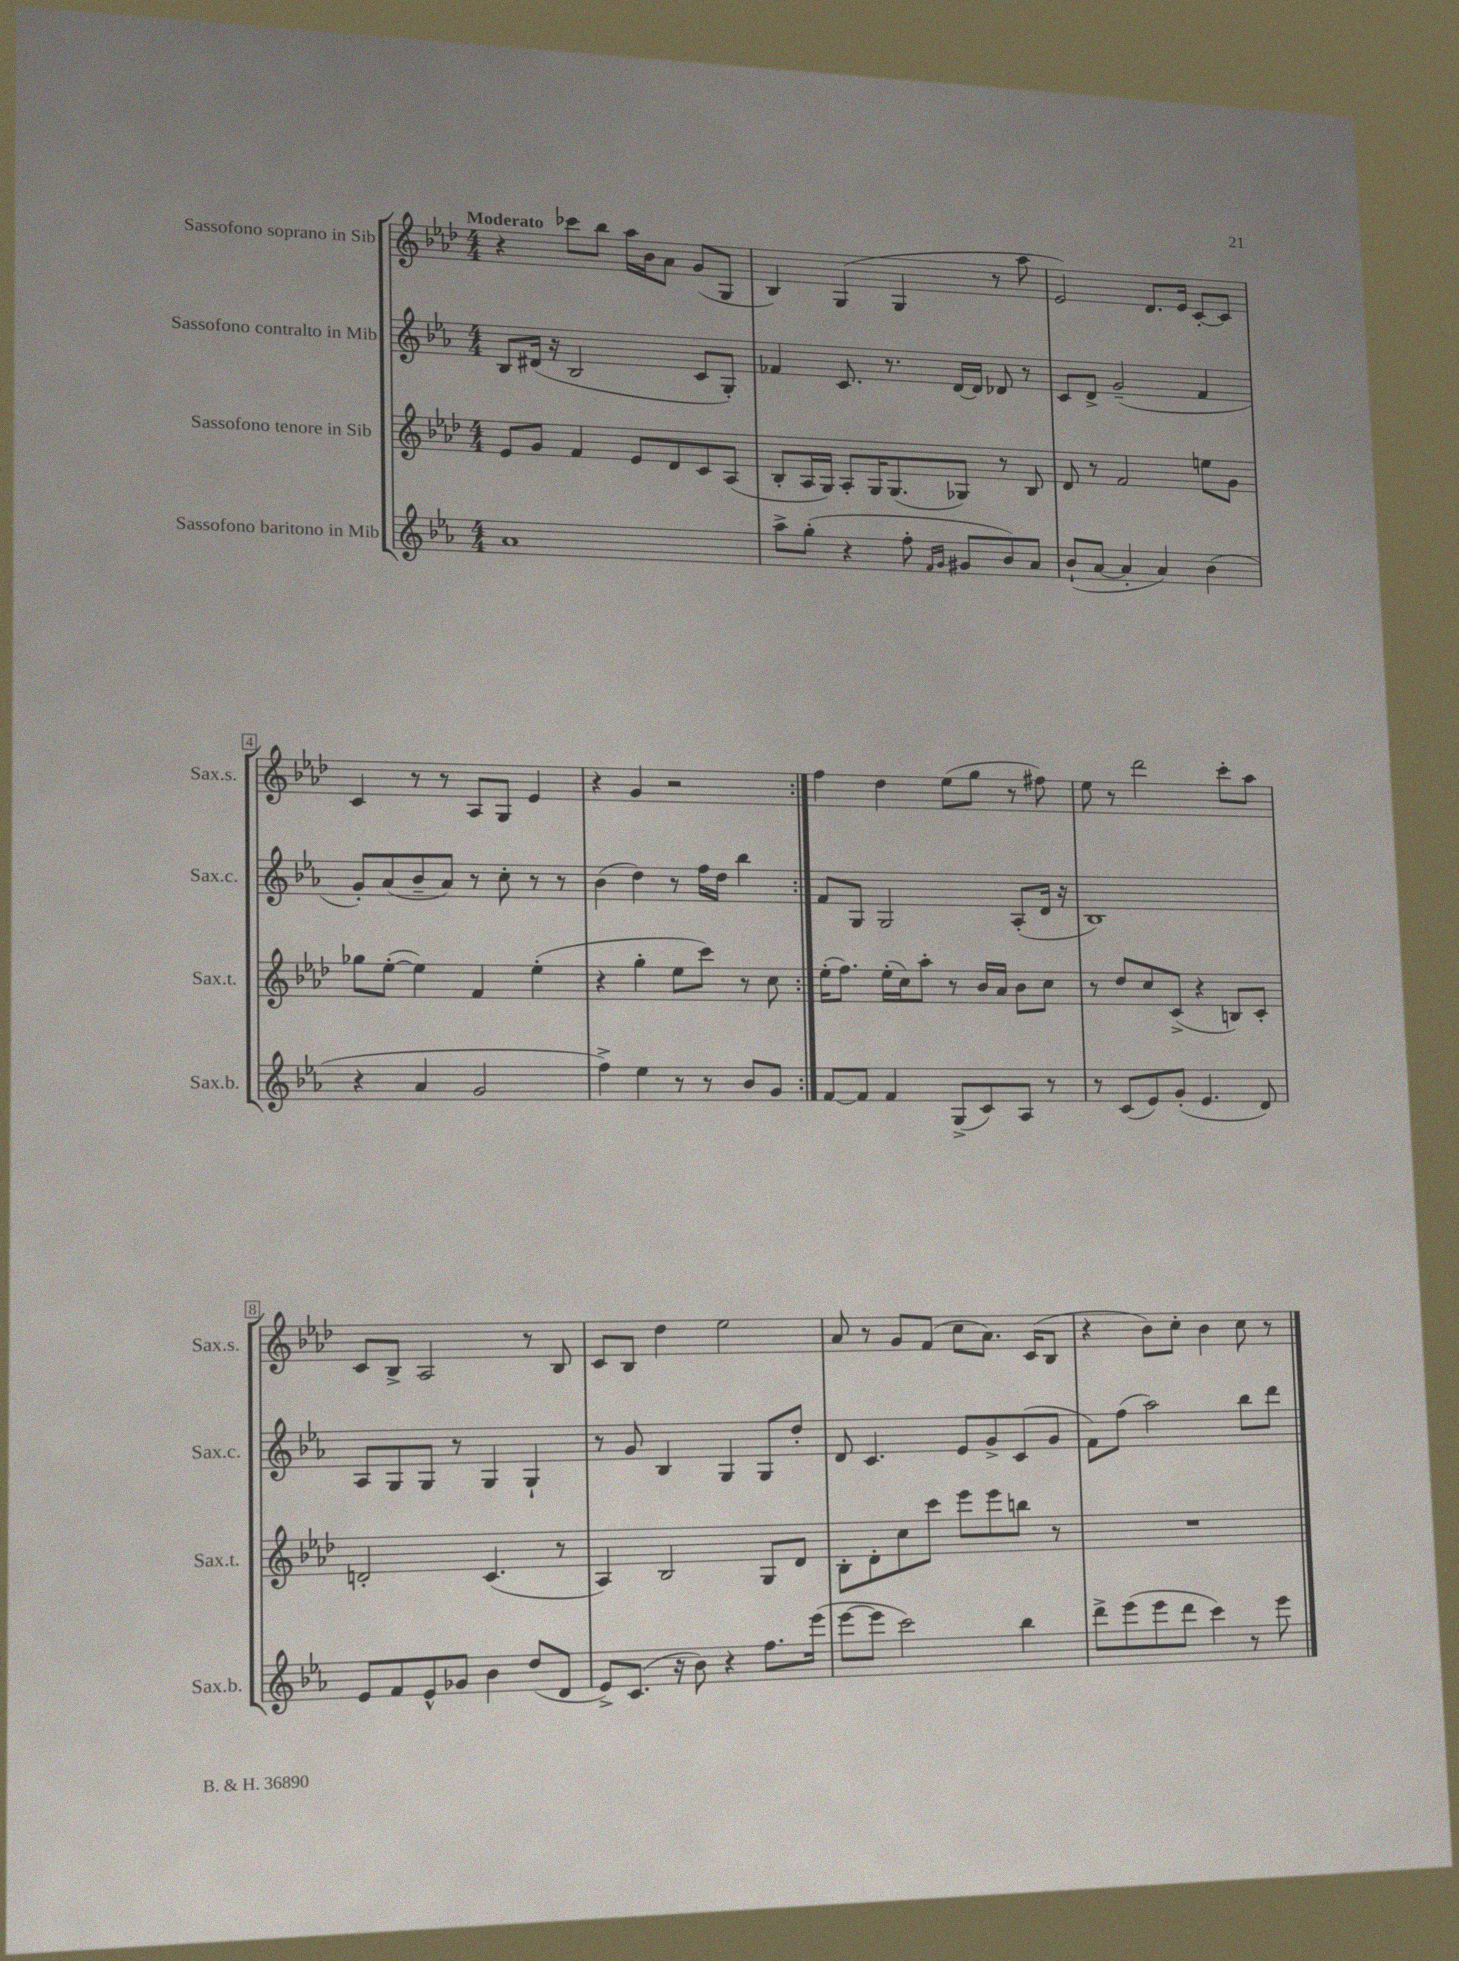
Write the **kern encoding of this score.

**kern	**kern	**kern	**kern
*staff4	*staff3	*staff2	*staff1
*clefG2	*clefG2	*clefG2	*clefG2
*k[b-e-a-]	*k[b-e-a-d-]	*k[b-e-a-]	*k[b-e-a-d-]
*M4/4	*M4/4	*M4/4	*M4/4
1a-	8e-/L	8B-/L	4r
.	8g/J	(16d#/Jk	.
.	.	16r	.
.	4f/	2B-/	8ccc-\L
.	.	.	8bb-\J
.	8e-/L	.	16aa-\LL
.	.	.	16b-\J
.	8d-/	.	8a-\J
.	8c/	8c/L	(8g/L
.	(8A-/J	8G'/J)	8G/J
=	=	=	=
8aa-^\L	8B-'/L	4f-/	4B-/)
(8gg'\J	16A-/L	.	.
.	16G/JJ)	.	.
4r	8A-'/L	8.c/	(4G/
.	16G/K	.	.
.	(8.G/	8.r	.
8ff'\	.	.	4G/
16qqf/LL	.	.	.
16qqg/JJ	.	.	.
8g#/L	8G-/J)	[16d/LL	.
.	.	16d/]JJ	.
8b-/)	8r	8d-/	8r
8a-/J	8B-/	8r	8aa-\
=	=	=	=
(8b-`/L	8d-/	8c/L	2e-/)
[8a-/J	8r	8d^/J	.
4a-'/]	2f/	(2g~/	.
4a-/)	.	.	8.d-/L
.	.	.	16e-/Jk
(4b-\	8ee\L	4f/	[8c'/L
.	8g\J	.	8c/]J
=	=	=	=
4r	8gg-\L	8g'/L)	4c/
.	([8ee-'\J	(8a-/	.
4a-/	4ee-\])	8b-~/	8r
.	.	8a-/J)	8r
2g/	4f/	8r	8A-/L
.	.	8cc'\	8G/J
.	(4ee-'\	8r	4e-/
.	.	8r	.
=	=	=	=
4ff^\)	4r	(4b-\	4r
4ee-\	4gg'\	4dd\)	4g/
8r	8ee-\L	8r	2r
8r	8ccc\J)	16ff\LL	.
.	.	16dd\JJ	.
8b-/L	8r	4bb-\	.
8g/J	8cc\	.	.
=:|!	=:|!	=:|!	=:|!
[8f/L	(16ee-'\LK	8f/L	4ff\
.	8.ff\J)	.	.
8f/]J	.	8G/J	.
4f/	(16ee-'\LL	2G/	4dd-\
.	16cc\J)	.	.
.	8aa-'\J	.	.
(8G^/L	8r	.	(8ee-\L
8c/)	16b-/LL	.	8gg\J
.	16a-/JJ	.	.
8A-/J	8b-\L	(8A-'/L	8r
8r	8cc\J	16d/Jk	8ff#\)
.	.	16r	.
=	=	=	=
8r	8r	1B-)	8ee-\
(8c/L	8dd-/L	.	8r
8e-/)	8cc/	.	2ddd-\
(8g'/J	(8c^/J	.	.
4.e-/	4r	.	.
.	8B/L)	.	8ccc'\L
8d/)	8c'/J	.	8aa-\J
=	=	=	=
8e-/L	2d'/	8A-/L	8c/L
8f/	.	8G/	8B-^/J
8e-^^/	.	8G/J	2A-/
8g-/J	.	8r	.
4b-\	(4.c/	4G/	.
(8dd/L	.	4G`/	8r
8d/J	8r	.	8B-/
=	=	=	=
8e-^/L)	4A-/)	8r	8c/L
(8.c/J	.	8g/	8B-/J
.	2B-/	4B-/	4dd-\
16r	.	.	.
8b-\)	.	.	.
4r	.	4G/	2ee-\
8.ff\L	8G/L	8G/L	.
.	8d-/J	8dd'/J	.
(16eee-\Jk	.	.	.
=	=	=	=
[8eee-\L	8B-'\L	8d/	8a-/
8eee-\]J	8d-'\	4.c/	8r
2ccc\)	8cc\	.	8g/L
.	8ccc\J	.	(8f/J
.	8eee-\L	8e-/L	8cc\L
.	8eee-\	8g^/	8.a-\J)
4bb-\	8bb\J	(8c/	.
.	.	.	(16c/LK
.	8r	8g/J	8B-/J
=	=	=	=
8ddd^\L	1r	8f\L)	4r
(8eee-\	.	(8ff\J	.
8eee-\	.	2aa-\)	8b-\L)
8ddd\J	.	.	8cc'\J
4ccc\)	.	.	4b-\
8r	.	8bb-\L	8cc\
8eee-\	.	8ddd\J	8r
==	==	==	==
*-	*-	*-	*-
